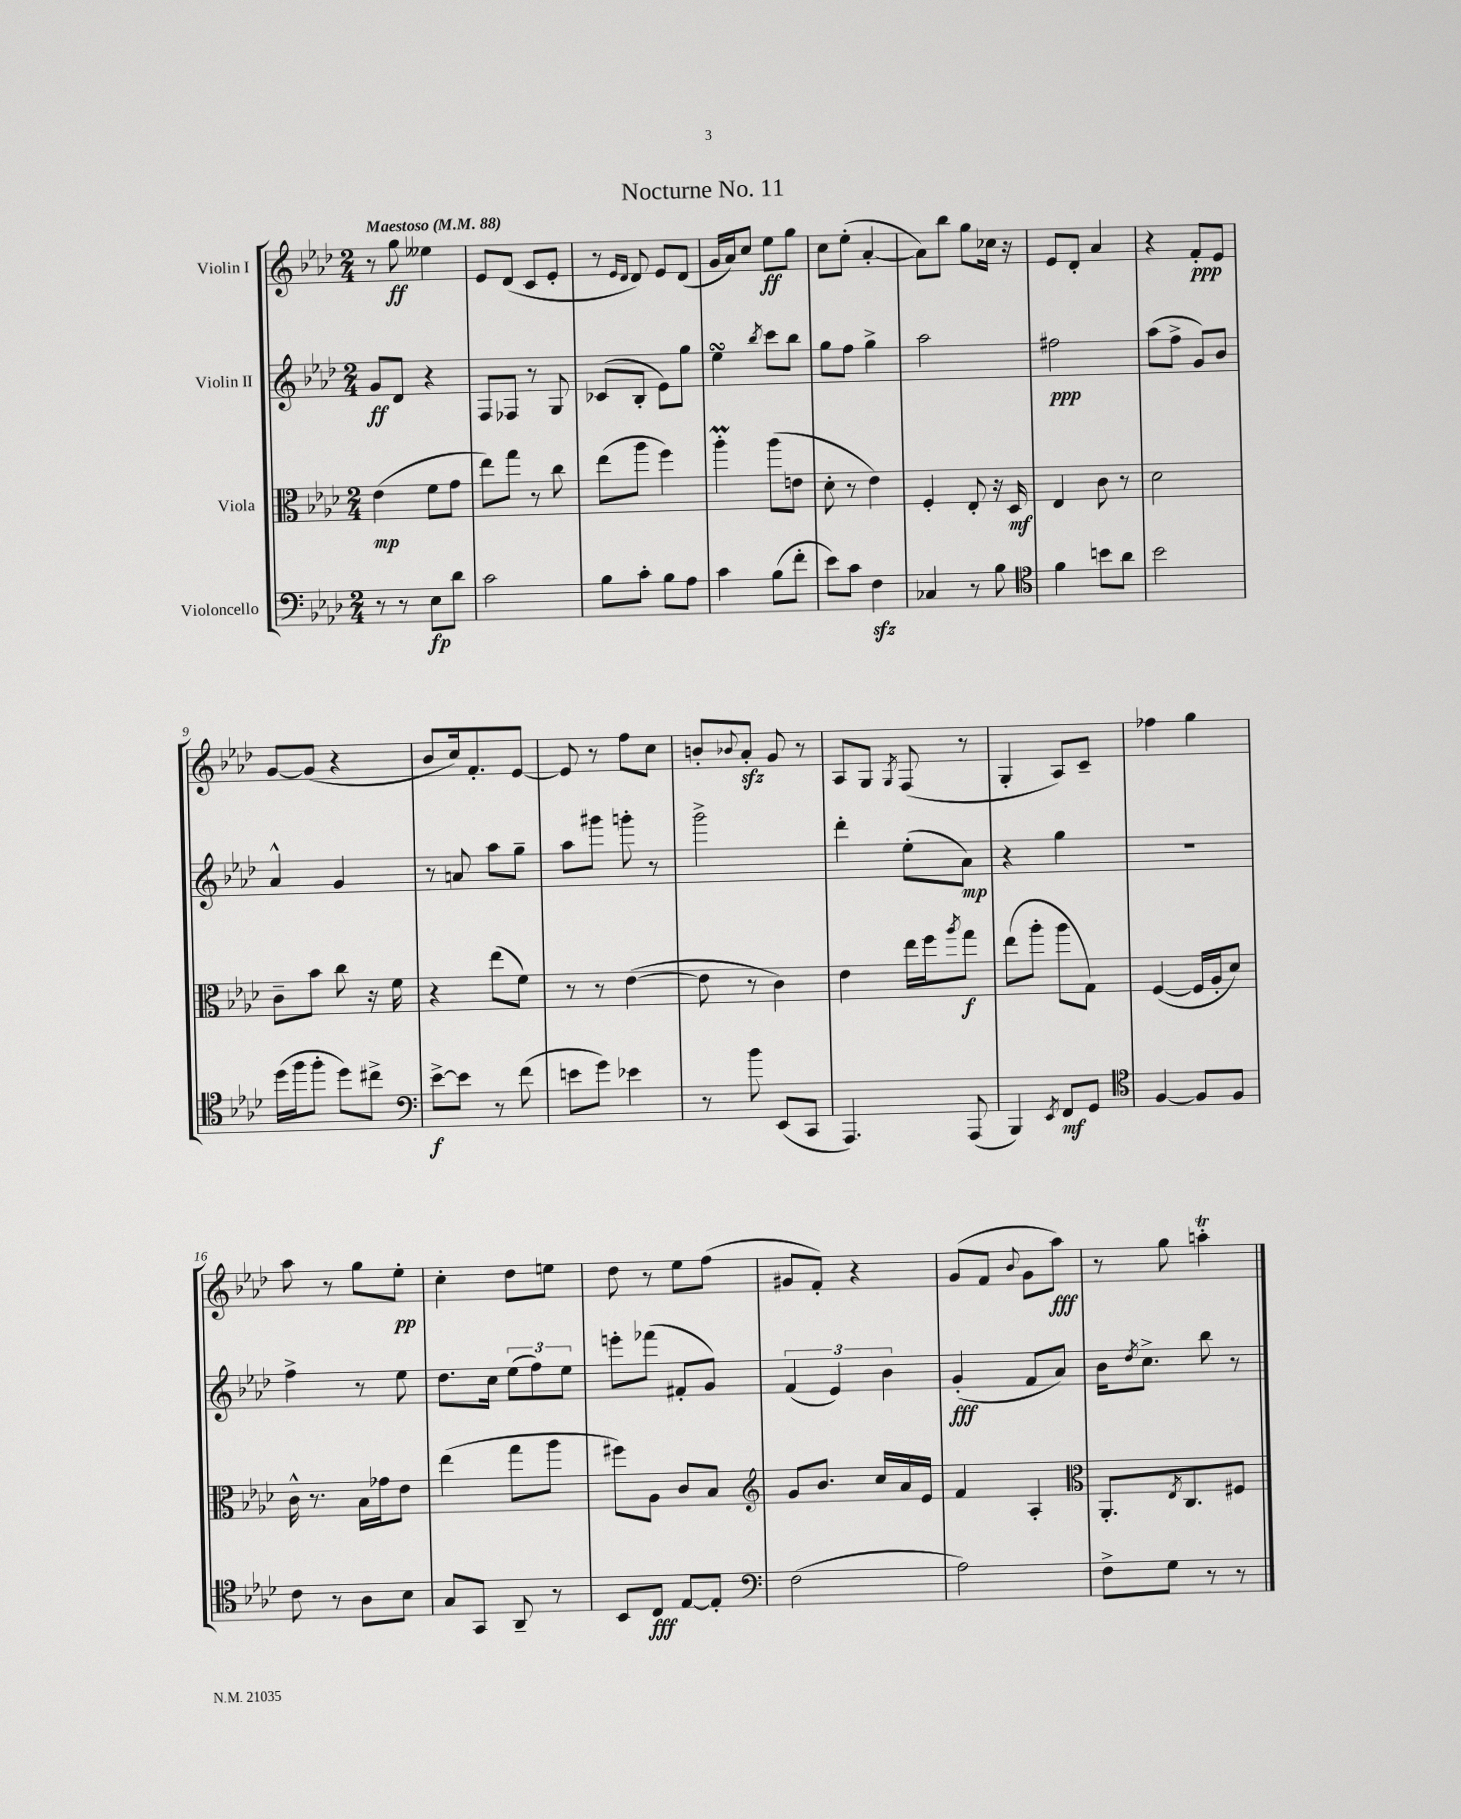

**kern	**kern	**kern	**kern
*staff4	*staff3	*staff2	*staff1
*clefF4	*clefC3	*clefG2	*clefG2
*k[b-e-a-d-]	*k[b-e-a-d-]	*k[b-e-a-d-]	*k[b-e-a-d-]
*M2/4	*M2/4	*M2/4	*M2/4
*MM88	*MM88	*MM88	*MM88
8r	(4e-\	8g/L	8r
8r	.	8d-/J	8gg\
8E-\L	8f\L	4r	4ee--\
8d-\J	8g\J	.	.
=	=	=	=
2c\	8ee-\L)	8F/L	8e-/L
.	8gg\J	8F-/J	(8d-/J
.	8r	8r	8c/L
.	8cc\	8G/	8e-'/J
=	=	=	=
8B-\L	(8ee-\L	(8c-/L	8r
.	.	.	16qqe-/LL
.	.	.	16qqd-/JJ
8c'\J	8aa-\J	8B-'/J	8d-/)
8B-\L	4ff\)	8e-\L)	8e-/L
8A-\J	.	8gg\J	(8d-/J
=	=	=	=
4c\	4aa-'\	4ee-\	16g/LL
.	.	.	16a-/J)
.	.	.	8cc/J
.	.	8qbb-/	.
(8B-\L	(8aa-\L	8ccc\L	8ee-\L
8f'\J	8e\J	8bb-\J	8gg\J
=	=	=	=
8e-\L)	8d-'\	8gg\L	8cc\L
8c\J	8r	8ff\J	(8ee-'\J
4F\	4e-\)	4gg^\	[4a-'/
=	=	=	=
4C-/	4F'/	2aa-\	8a-\]L)
.	.	.	8bb-\J
8r	8E-'/	.	8gg\L
8B-\	16r	.	16cc-\Jk
.	16D-/	.	16r
=	=	=	=
*clefC4	*	*	*
4f\	4E-/	2ff#\	8e-/L
.	.	.	8d-'/J
8b\L	8c\	.	4a-/
8a-\J	8r	.	.
=	=	=	=
2b-\	2d-\	(8aa-\L	4r
.	.	8ff^\J	.
.	.	8g/L)	8f'/L
.	.	8b-/J	8e-/J
=	=	=	=
(16dd-\LL	8c~\L	4a-^^/	[8g/L
16ff\J	.	.	.
8ff'\J	8b-\J	.	(8g/]J
8dd-\L)	8cc\	4g/	4r
8cc#^\J	16r	.	.
.	16f\	.	.
=	=	=	=
*clefF4	*	*	*
[8e-^\L	4r	8r	8b-/L
8e-\]J	.	8a/	16cc/k)
.	.	.	8.f'/
8r	(8ee-\L	8aa-\L	.
(8f\	8f\J)	8gg~\J	[8e-/J
=	=	=	=
8e\L	8r	8aa-\L	8e-/]
8g\J)	8r	8ggg#\J	8r
4e-\	([4e-\	8ggg'\	8ff\L
.	.	8r	8cc\J
=	=	=	=
8r	8e-\]	2ggg^\	8b'/L
.	.	.	8qqb-/
8b-\	8r	.	8a-'/J
(8EE-/L	4c\)	.	8g/
8CC/J	.	.	8r
=	=	=	=
4.AAA-/)	4e-\	4ddd-'\	8A-/L
.	.	.	8G/J
.	.	.	8qG/
.	16ee-\LL	(8ee-'\L	(8F/
.	16ff\J	.	.
.	8qaa-/	.	.
(8AAA-/	8gg\J	8a-\J)	8r
=	=	=	=
4BBB-/)	(8ee-\L	4r	4G'/
.	8aa-'\J	.	.
8qEE-/	.	.	.
8FF/L	8aa-\L	4gg\	8A-/L)
8GG/J	8G\J)	.	8c~/J
=	=	=	=
*clefC4	*	*	*
[4F/	([4F/	2r	4ff-\
8F/]L	16F/]LL	.	4gg\
.	16A-'/J	.	.
8F/J	8d-/J)	.	.
=	=	=	=
8c\	16c^^\	4ff^\	8aa-\
.	8.r	.	.
8r	.	.	8r
8A-\L	16B-\LL	8r	8gg\L
.	16g-\J	.	.
8B-\J	8e-\J	8ee-\	8ee-'\J
=	=	=	=
8G/L	(4ee-\	8.dd-\L	4cc'\
8GG/J	.	.	.
.	.	16cc\Jk	.
8AA-~/	8gg\L	(12ee-\L	8dd-\L
.	.	12ff\)	.
8r	8aa-\J	.	8ee\J
.	.	12ee-\J	.
=	=	=	=
8BB-/L	8ff#\L)	8eee'\L	8dd-\
8C/J	8A-\J	(8fff-\J	8r
[8E-/L	8c/L	8f#'/L	8ee-\L
8E-'/]J	8B-/J	8g/J)	(8ff\J
=	=	=	=
*clefF4	*clefG2	*	*
(2F\	8g/L	(6f/	8g#/L
.	8.b-/J	.	8f'/J)
.	.	6e-/)	.
.	.	.	4r
.	16cc/LL	.	.
.	.	6b-\	.
.	16a-/	.	.
.	16e-/JJ	.	.
=	=	=	=
2A-\)	4f/	(4g'/	(8g/L
.	.	.	8f/J
.	.	.	8qqb-/
.	4A-'/	8f/L	8g\L
.	.	8a-/J)	8aa-\J)
=	=	=	=
*	*clefC3	*	*
8F^\L	8.AA-'/L	16b-\LK	8r
.	.	8qdd-/	.
.	.	8.cc^\J	.
8G\J	.	.	8gg\
.	8qE-/	.	.
.	8.C/	.	.
8r	.	8bb-\	4aa'\
8r	8F#/J	8r	.
==	==	==	==
*-	*-	*-	*-
